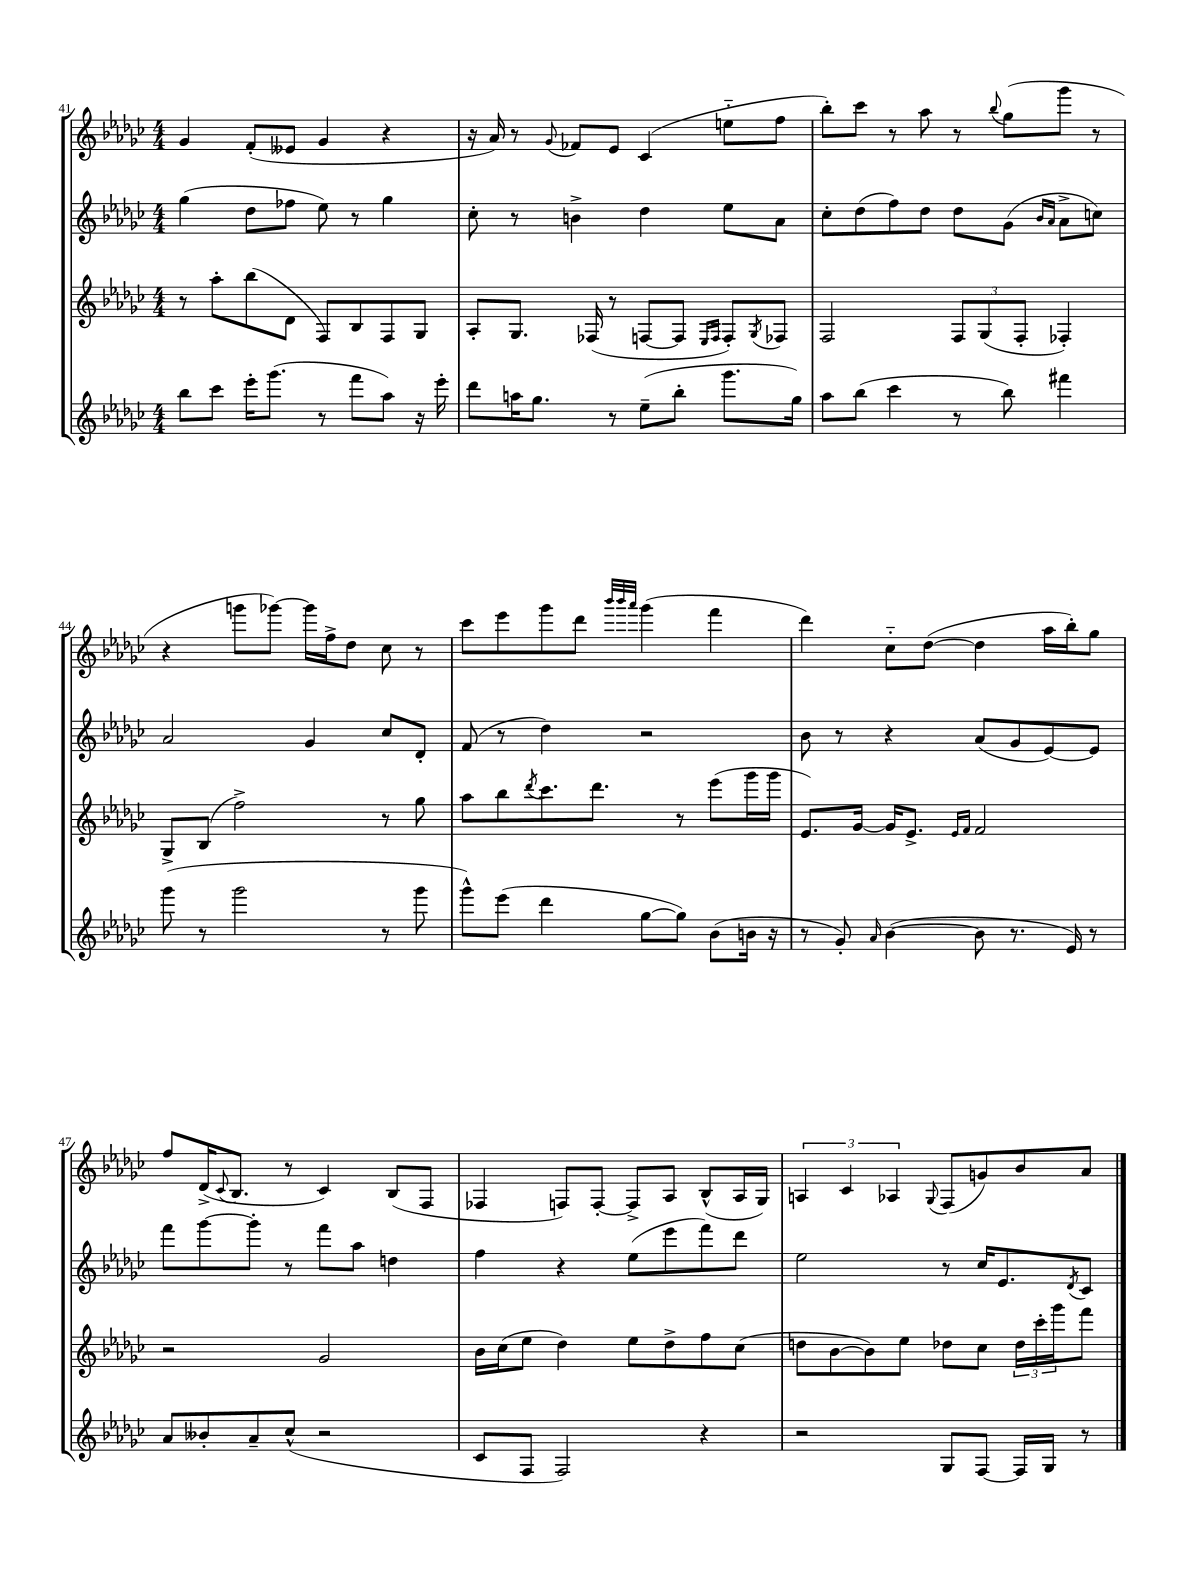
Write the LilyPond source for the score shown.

<<
\new StaffGroup <<
\new Staff = "s0" {
    \clef treble \key ges \major \numericTimeSignature \time 4/4
    ges'4 f'8-.( eeses'8 ges'4 r4 |
    r16 aes'16) r8 \appoggiatura { ges'8 } fes'8 ees'8 ces'4( e''8-_ f''8 |
    bes''8-.) ces'''8 r8 aes''8 r8 \appoggiatura { bes''8 } ges''8( ges'''8 r8 |
    r4 g'''8 ges'''8~) ges'''16 f''16-> des''8 ces''8 r8 |
    ces'''8 ees'''8 ges'''8 des'''8 \grace { bes'''32 bes'''32 aes'''32 } ges'''4( f'''4 |
    des'''4) ces''8-_ des''8~( des''4 aes''16 bes''16-.) ges''8 |
    f''8 des'16->( \appoggiatura { ces'8 } bes8. r8 ces'4) bes8( f8 |
    fes4 f8) f8~-. f8-> aes8 bes8-^( aes16 ges16) |
    \tuplet 3/2 { a4 ces'4 aes4 } \appoggiatura { ges8 } f8( g'8) bes'8 aes'8 \bar "|." |
}
\new Staff = "s1" {
    \clef treble \key ges \major \numericTimeSignature \time 4/4
    ges''4( des''8 fes''8 ees''8) r8 ges''4 |
    ces''8-. r8 b'4-> des''4 ees''8 aes'8 |
    ces''8-. des''8( f''8) des''8 des''8 ges'8( \grace { bes'16 aes'16 } aes'8-> c''8) |
    aes'2 ges'4 ces''8 des'8-. |
    f'8( r8 des''4) r2 |
    bes'8 r8 r4 aes'8( ges'8 ees'8~) ees'8 |
    f'''8 ges'''8~ ges'''8-. r8 f'''8 aes''8 d''4 |
    f''4 r4 ees''8( ees'''8 f'''8) des'''8 |
    ees''2 r8 ces''16 ees'8. \acciaccatura { des'8 } ces'8 \bar "|." |
}
\new Staff = "s2" {
    \clef treble \key ges \major \numericTimeSignature \time 4/4
    r8 aes''8-. bes''8( des'8 f8) bes8 f8 ges8 |
    aes8-. ges8. fes16( r8 f8~ f8 \grace { ees16 f16 } f8-.) \acciaccatura { ges8 } fes8 |
    f2 \tuplet 3/2 { f8 ges8( f8-. } fes4-.) |
    ges8-> bes8( f''2->) r8 ges''8 |
    aes''8 bes''8 \acciaccatura { des'''8 } ces'''8. des'''8. r8 ees'''8( ges'''16 ges'''16 |
    ees'8.) ges'16~ ges'16 ees'8.-> \grace { ees'16 f'16 } f'2 |
    r2 ges'2 |
    bes'16 ces''16( ees''8 des''4) ees''8 des''8-> f''8 ces''8( |
    d''8 bes'8~ bes'8) ees''8 des''8 ces''8 \tuplet 3/2 { des''16 ces'''16-. ges'''16 } f'''8 \bar "|." |
}
\new Staff = "s3" {
    \clef treble \key ges \major \numericTimeSignature \time 4/4
    bes''8 ces'''8 ees'''16-. ges'''8.( r8 f'''8 aes''8) r16 ees'''16-. |
    des'''8 a''16 ges''8. r8 ees''8--( bes''8-. ges'''8. ges''16) |
    aes''8 bes''8( ces'''4 r8 bes''8) fis'''4 |
    ges'''8( r8 ges'''2 r8 ges'''8 |
    ges'''8-^) ees'''8( des'''4 ges''8~ ges''8) bes'8( b'16 r16 |
    r8 ges'8-.) \grace { aes'16 } bes'4~( bes'8 r8. ees'16) r8 |
    aes'8 beses'8-. aes'8-- ces''8-^( r2 |
    ces'8 f8 f2) r4 |
    r2 ges8 f8~ f16 ges16 r8 \bar "|." |
}
>>
>>
\layout { \context { \Score currentBarNumber = #41 } }
